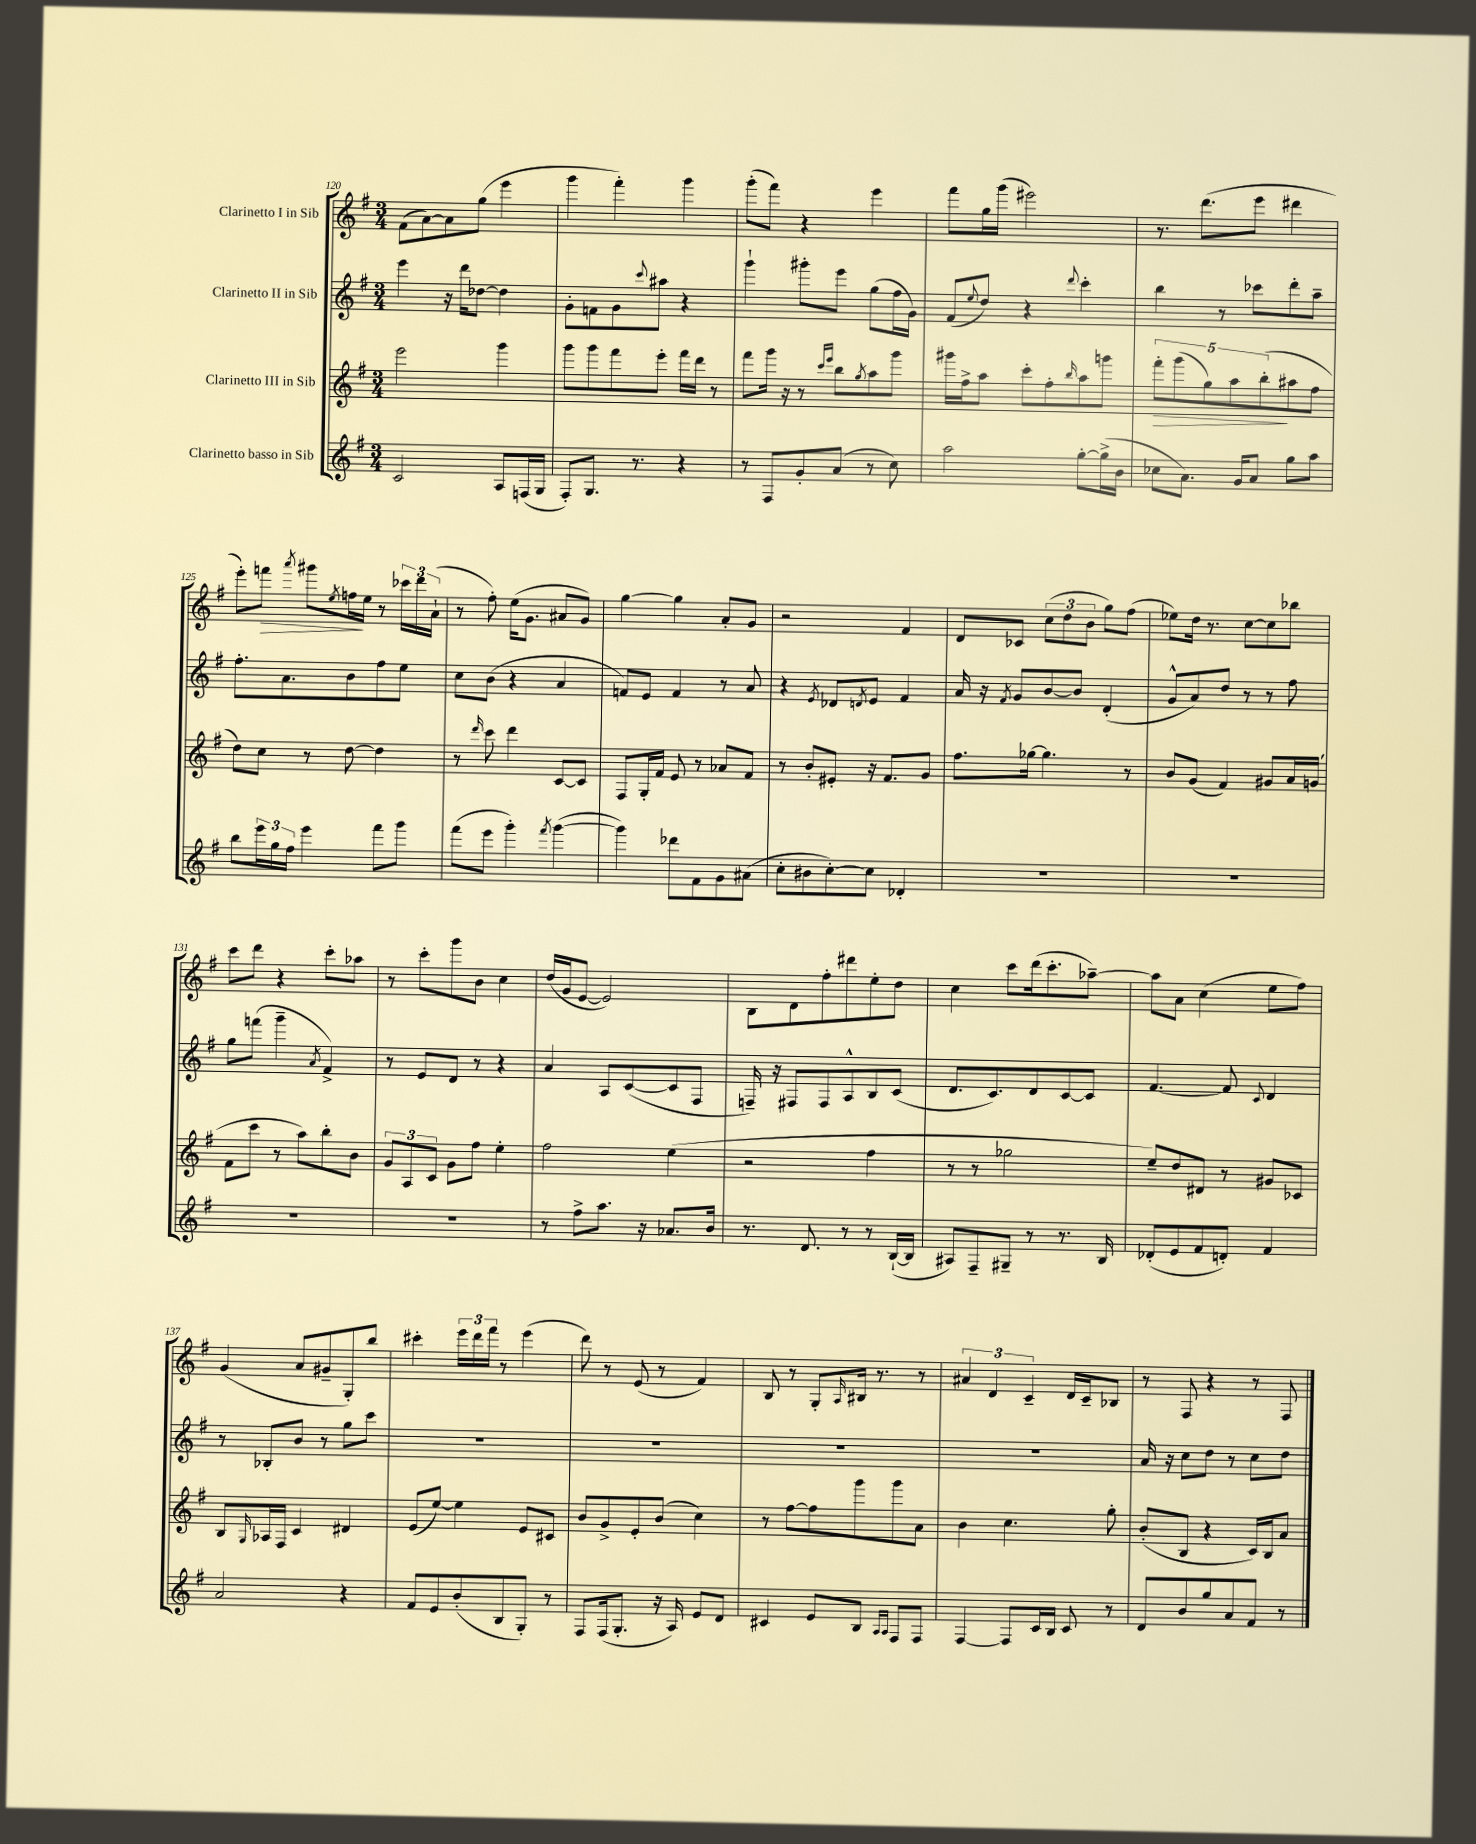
<<
\new StaffGroup <<
\new Staff = "s0" \with { instrumentName = "Clarinetto I in Sib" } {
    \clef treble \key g \major \numericTimeSignature \time 3/4
    fis'8( a'8~) a'8 g''8( e'''4 |
    g'''4 fis'''4-.) g'''4 |
    g'''8-.( fis'''8) r4 e'''4 |
    fis'''8 g''16 g'''16( eis'''2) |
    r8. d'''8.( e'''8 dis'''4 |
    e'''8-.) f'''8\> \acciaccatura { a'''8 } gis'''8 \acciaccatura { e''8 } f''16\! e''16 r8 \tuplet 3/2 { ces'''16 d'''16 a'16-!( } |
    r8 fis''8-.) e''16( g'8. ais'8 g'8) |
    g''4~ g''4 a'8-. g'8 |
    r2 fis'4 |
    d'8 ces'8 \tuplet 3/2 { c''8( d''8 b'8 } g''8) fis''8( |
    ees''8) d''16 r8. c''8~ c''8 bes''8 |
    c'''8 d'''8 r4 c'''8-. aes''8 |
    r8 c'''8-. g'''8 b'8 c''4 |
    d''16( g'16 e'8~ e'2) |
    b8 d'8 fis''8-. dis'''8 e''8-. d''8 |
    c''4 c'''8 d'''16( c'''8.-. aes''8~--) |
    aes''8 a'8 c''4( e''8 fis''8) |
    g'4( a'8 gis'8-- g8-.) b''8 |
    cis'''4-. \tuplet 3/2 { e'''16 d'''16 fis'''16 } r8 e'''4( |
    d'''8) r8 e'8( r8 fis'4) |
    b8 r8 g8-. \grace { a16 } bis16 r8. r8 |
    \tuplet 3/2 { ais'4 d'4 c'4-- } d'16 c'16-- bes8 |
    r8 fis8 r4 r8 fis8 \bar "|." |
}
\new Staff = "s1" \with { instrumentName = "Clarinetto II in Sib" } {
    \clef treble \key g \major \numericTimeSignature \time 3/4
    e'''4 r16 d'''16 des''8~ des''4 |
    g'8-. f'8 g'8 \appoggiatura { c'''8 } ais''8 r4 |
    g'''4-! gis'''8-. e'''8 g''8( fis''16 g'16) |
    fis'8( \appoggiatura { e''8 } d''8) r4 \appoggiatura { d'''8 } c'''4-. |
    b''4 r8 ces'''8 d'''8-. a''8-- |
    fis''8.-. a'8. b'8 fis''8 e''8 |
    c''8 b'8( r4 a'4 |
    f'8) e'8 f'4 r8 a'8 |
    r4 \acciaccatura { e'8 } des'8 \acciaccatura { d'8 } e'8 fis'4 |
    a'16 r16 \acciaccatura { fis'8 } g'8 b'8~ b'8 d'4-.( |
    g'8-^ a'8) d''8 r8 r8 fis''8 |
    g''8 f'''8( g'''4-- \acciaccatura { a'8 } fis'4->) |
    r8 e'8 d'8 r8 r4 |
    a'4 a8 c'8~( c'8 fis8 |
    f16--) r16 fis8 fis8 a8-^ b8 c'8( |
    d'8. c'8.) d'8 c'8~ c'8 |
    fis'4.~ fis'8 \appoggiatura { c'8 } d'4 |
    r8 bes8-. b'8 r8 g''8 c'''8 |
    R2. |
    R2. |
    R2. |
    R2. |
    a'16 r16 c''8 d''8 r8 c''8 d''8 \bar "|." |
}
\new Staff = "s2" \with { instrumentName = "Clarinetto III in Sib" } {
    \clef treble \key g \major \numericTimeSignature \time 3/4
    e'''2 g'''4 |
    g'''8 g'''8 fis'''8 e'''8-. fis'''16 d'''16 r8 |
    fis'''8 g'''16 r16 r8 \grace { c'''16 e'''16 } b''8 \acciaccatura { g''8 } a''8 g'''8 |
    gis'''16 fis''16-> a''8 c'''8-. fis''8-. \grace { b''16 } a''8 g'''8 |
    \tuplet 5/4 { fis'''8-.\> g'''8( g''8) a''8 b''8-.\!( } ais''8 fis''8 |
    d''8) c''8 r8 d''8~ d''4 |
    r8 \grace { d'''16 } c'''8 d'''4 c'8~ c'8 |
    fis8 g16-. fis'16 e'8 r8 aes'8 fis'8 |
    r8 b'8-. eis'8-. r16 fis'8. g'8 |
    fis''8. ges''16~ ges''4. r8 |
    b'8 g'8( fis'4) gis'8 a'16 g'16( |
    fis'8 c'''8 r8 a''8) b''8-. b'8 |
    \tuplet 3/2 { g'8 a8 c'8 } g'8 fis''8 e''4-. |
    fis''2 e''4( |
    r2 fis''4 |
    r8 r8 ges''2 |
    e''8--) d''8 dis'8 r8 gis'8 ces'8 |
    b8 \grace { g16 } aes16 fis16 c'4 dis'4 |
    e'8( e''8~) e''4 e'8 cis'8 |
    b'8 g'8-> e'8-. b'8( c''4) |
    r8 fis''8~ fis''8 g'''8 g'''8 a'8 |
    b'4 c''4. g''8-. |
    b'8-.( b8 r4 c'16) b16 a'8 \bar "|." |
}
\new Staff = "s3" \with { instrumentName = "Clarinetto basso in Sib" } {
    \clef treble \key g \major \numericTimeSignature \time 3/4
    c'2 a8 f16( g16 |
    fis8-.) g8. r8. r4 |
    r8 fis8 g'8-. a'8( r8 c''8) |
    a''2 g''8~-. g''16->( b'16 |
    ces''8 a'8.) g'16 a'8 g''8 a''8 |
    b''8 \tuplet 3/2 { e'''16 g''16 fis''16 } e'''4 fis'''8 g'''8 |
    fis'''8( e'''8 g'''4-.) \acciaccatura { fis'''8 } g'''4~( |
    g'''4) des'''8 fis'8 g'8 ais'8( |
    c''8-. bis'8 c''8~-.) c''8 des'4-. |
    R2. |
    R2. |
    R2. |
    R2. |
    r8 fis''8-> a''8. r16 aes'8. b'16 |
    r8. d'8. r8 r8 b16~-!( b16 |
    ais8) fis8-- gis8-- r8 r8. b16 |
    des'8-.( e'8 fis'8 d'8-.) fis'4 |
    a'2 r4 |
    fis'8 e'8 b'8-.( b8 g8-.) r8 |
    fis8 fis16( g8.-. r16 a16) e'8 d'8 |
    cis'4 e'8 b8 \grace { a16 a16 } fis8 fis8 |
    fis4~ fis8 c'16 b16 c'8 r8 |
    d'8 b'8 g''8 a'8 fis'8 r8 \bar "|." |
}
>>
>>
\layout { \context { \Score currentBarNumber = #120 } }
